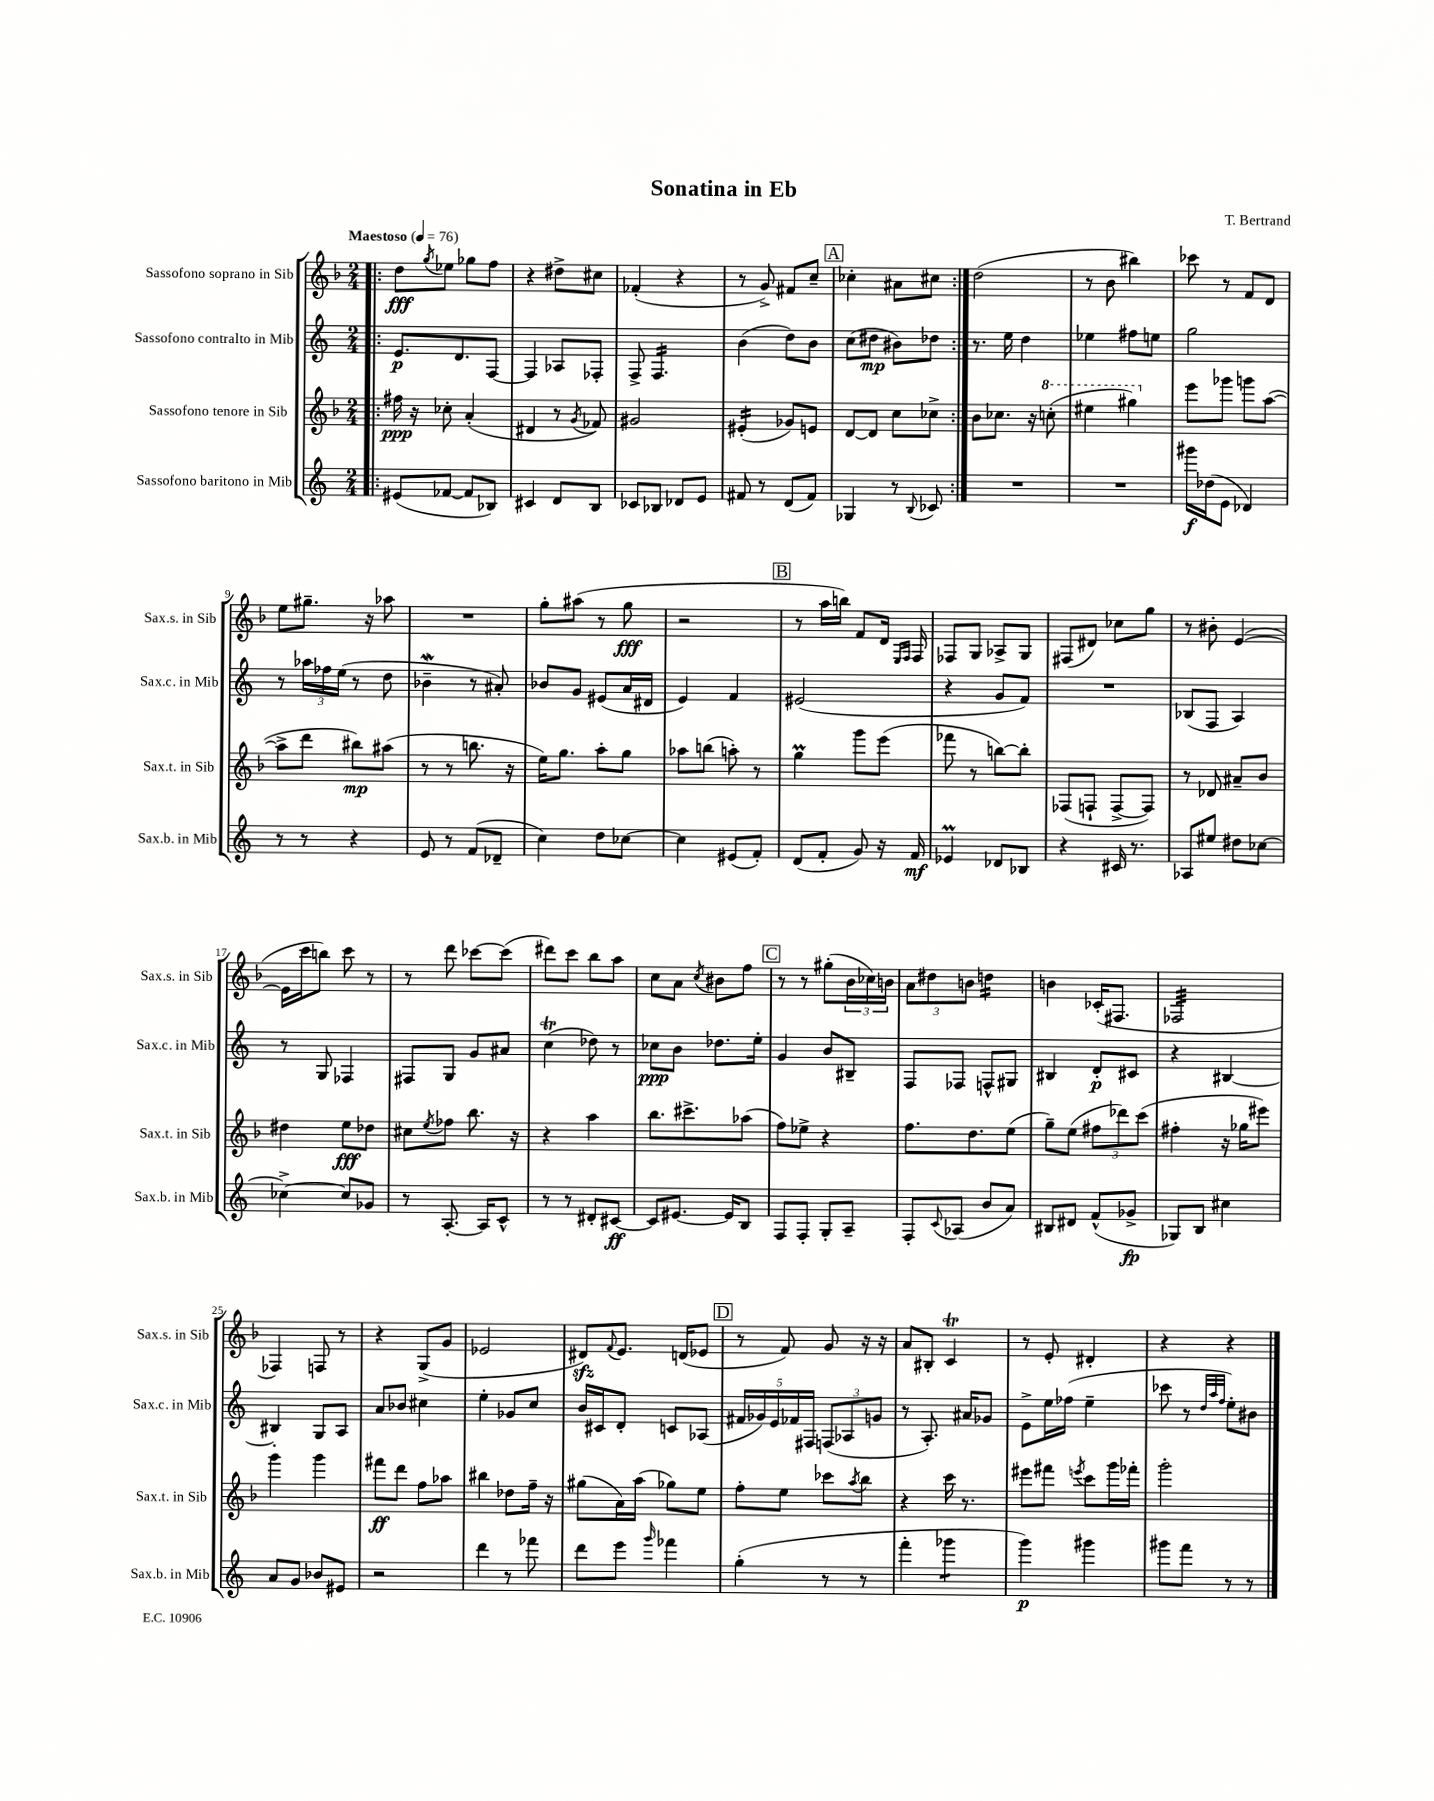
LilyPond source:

\header { title = "Sonatina in Eb" composer = "T. Bertrand" }
<<
\new StaffGroup <<
\new Staff = "s0" \with { instrumentName = "Sassofono soprano in Sib" shortInstrumentName = "Sax.s. in Sib" } {
    \clef treble \key f \major \numericTimeSignature \time 2/4 \tempo "Maestoso" 4 = 76
    \repeat volta 2 { \bar ".|:" d''8\fff \acciaccatura { g''8 } ees''8 ges''8 f''8 |
    r4 dis''8-> cis''8 |
    fes'4-.( r4 |
    r8 g'8->) fis'8 c''8-- |
    \mark \markup { \box "A" } ces''4-. ais'8 cis''8 | }
    d''2( |
    r8 bes'8 bis''4) |
    ces'''8 r8 f'8 d'8 |
    e''8 gis''8.-- r16 aes''8 |
    R2 |
    g''8-. ais''8( r8 g''8\fff |
    r2 |
    \mark \markup { \box "B" } r8 a''16 b''16) f'8 d'16 \grace { e16 f16 } f16 |
    fes8 g8 aes8-> g8 |
    fis8( dis'8) ces''8 g''8 |
    r8 bis'8-. e'4~( |
    e'16 c'''16 b''8) c'''8 r8 |
    r8 d'''8 ces'''8~ ces'''8( |
    dis'''8) c'''8 bes''8 a''8 |
    c''8 a'8 \acciaccatura { c''8 } bis'8 f''8 |
    \mark \markup { \box "C" } r8 r8 gis''8-.( \tuplet 3/2 { bes'16 ces''16) b'16 } |
    \tuplet 3/2 { a'8 dis''8 b'8 } d''4:16 |
    b'4 ces'16-.( fis8. |
    fes2:32 |
    fes4) f8 r8 |
    r4 g8->( g'8 |
    ees'2 |
    dis'8\sfz) \appoggiatura { f'8 } e'8. d'16( ees'8 |
    \mark \markup { \box "D" } r8 f'8) g'8 r16 r16 |
    a'8 bis8-. c'4\trill |
    r8 e'8-. dis'4-. |
    r4 r4 \bar "|." |
}
\new Staff = "s1" \with { instrumentName = "Sassofono contralto in Mib" shortInstrumentName = "Sax.c. in Mib" } {
    \clef treble \key c \major \numericTimeSignature \time 2/4
    \repeat volta 2 { \bar ".|:" e'8.\p d'8. f8~ |
    f4 aes8 fes8-. |
    f8-> f4.:16 |
    b'4( d''8) b'8 |
    \mark \markup { \box "A" } c''8( dis''8\mp bis'8) des''8 | }
    r8. e''16 d''4 |
    ees''4 fis''8 e''8 |
    g''2 |
    r8 \tuplet 3/2 { aes''16 fes''16 e''16( } r8 d''8 |
    bes'4--\mordent r8 ais'8-.) |
    bes'8 g'8 eis'8( a'16 dis'16 |
    e'4) f'4 |
    \mark \markup { \box "B" } eis'2( |
    r4 g'8 f'8) |
    R2 |
    bes8( f8 a4) |
    r8 g8 fes4 |
    fis8 g8 g'8 ais'8 |
    c''4\trill( des''8) r8 |
    ces''8\ppp b'8 des''8. e''16-. |
    \mark \markup { \box "C" } g'4 b'8 bis8-- |
    f8 fes8 f8-^ gis8 |
    bis4 d'8-.\p cis'8 |
    r4 bis4~ |
    bis4-. g8 a8 |
    a'8 bes'8 cis''4 |
    e''4-. ges'8 c''8 |
    b'16 cis'16 d'8-. c'8 aes8( |
    \mark \markup { \box "D" } \tuplet 5/4 { fis'16 ges'16) e'16 fes'16 fis16 } \tuplet 3/2 { f8( aes8 g'8 } |
    r8 a8.-.) ais'16 ges'8 |
    e'8-> e''16 fes''16( e''4-- |
    ces'''8 r8 \grace { d''32 a''32 f''32 } e''8-.) bis'8 \bar "|." |
}
\new Staff = "s2" \with { instrumentName = "Sassofono tenore in Sib" shortInstrumentName = "Sax.t. in Sib" } {
    \clef treble \key f \major \numericTimeSignature \time 2/4
    \repeat volta 2 { \bar ".|:" fis''16\ppp r16 ces''8-. a'4-.( |
    dis'4 r8 \acciaccatura { g'8 } fes'8) |
    gis'2 |
    eis'4:16-.( ges'8) e'8 |
    \mark \markup { \box "A" } d'8~ d'8 c''8 ces''8-> | }
    bes'8 ces''8. r16 \ottava #1 c'''!8-.( |
    eis'''4 gis'''4) \ottava #0 |
    e'''8 ges'''8 g'''8 a''8~( |
    a''8-> d'''8 bis''8\mp) ais''8( |
    r8 r8 b''8. r16 |
    e''16) g''8. a''8-. g''8 |
    aes''8 b''8( a''8-.) r8 |
    \mark \markup { \box "B" } g''4\prall g'''8 e'''8( |
    fes'''8 r8 b''8~) b''8-. |
    fes8( f8-! f8~-> f8) |
    r8 des'8 ais'8-- bes'8 |
    dis''4 e''8\fff des''8 |
    cis''8 \acciaccatura { e''8 } fes''8 bes''8. r16 |
    r4 a''4 |
    bes''8. cis'''8.-> aes''8( |
    \mark \markup { \box "C" } f''8) ees''8-> r4 |
    f''8. d''8. e''8( |
    g''8--) e''8( \tuplet 3/2 { fis''8 des'''8) c'''8( } |
    fis''4-. r16 ges''16 eis'''8) |
    g'''4 g'''4 |
    fis'''8\ff d'''8 f''8 aes''8 |
    bis''4 des''8 f''16-- r16 |
    gis''8( a'16) a''16( ges''8) e''8 |
    \mark \markup { \box "D" } f''8-. e''8 ces'''8 \acciaccatura { a''8 } bes''8 |
    r4 c'''16 r8. |
    eis'''8 fis'''8 \acciaccatura { e'''8 } c'''8 g'''16 fes'''16-. |
    g'''2-. \bar "|." |
}
\new Staff = "s3" \with { instrumentName = "Sassofono baritono in Mib" shortInstrumentName = "Sax.b. in Mib" } {
    \clef treble \key c \major \numericTimeSignature \time 2/4
    \repeat volta 2 { \bar ".|:" eis'8( fes'8~ fes'8 bes8) |
    cis'4 d'8 b8 |
    ces'8 bes8 des'8 e'8 |
    fis'8 r8 d'8( fis'8) |
    \mark \markup { \box "A" } ges4 r8 \appoggiatura { b8 } ces'8 | }
    R2 |
    R2 |
    gis'''16\f des''16( e'8 des'4) |
    r8 r8 r4 |
    e'8 r8 f'8( des'8-- |
    c''4) d''8 ces''8~ |
    ces''4 eis'8( f'8-.) |
    \mark \markup { \box "B" } d'8( f'8-. g'8) r16 f'16\mf |
    ees'4\prall des'8 bes8 |
    r4 cis'16 r8. |
    aes8 eis''8 dis''8 ces''8~ |
    ces''4~-> ces''8 ges'8 |
    r8 a8.~-. a16 c'8-^ |
    r8 r8 dis'8-. cis'8~\ff |
    cis'8 eis'8.~ eis'16 b8 |
    \mark \markup { \box "C" } f8 f8-. g8-. a8-- |
    f8-. \appoggiatura { c'8 } aes8( b'8 a'8) |
    bis8 dis'8 f'8-^( ges'8->\fp |
    ges8) b8 cis''4 |
    a'8 g'8 bes'8 eis'8 |
    r2 |
    d'''4 r8 fes'''8 |
    d'''8 e'''8 \grace { g'''16 } fes'''4 |
    \mark \markup { \box "D" } g''4-.( r8 r8 |
    f'''4-. ges'''4:8 |
    g'''4\p) gis'''4 |
    gis'''8 f'''8 r8 r8 \bar "|." |
}
>>
>>
